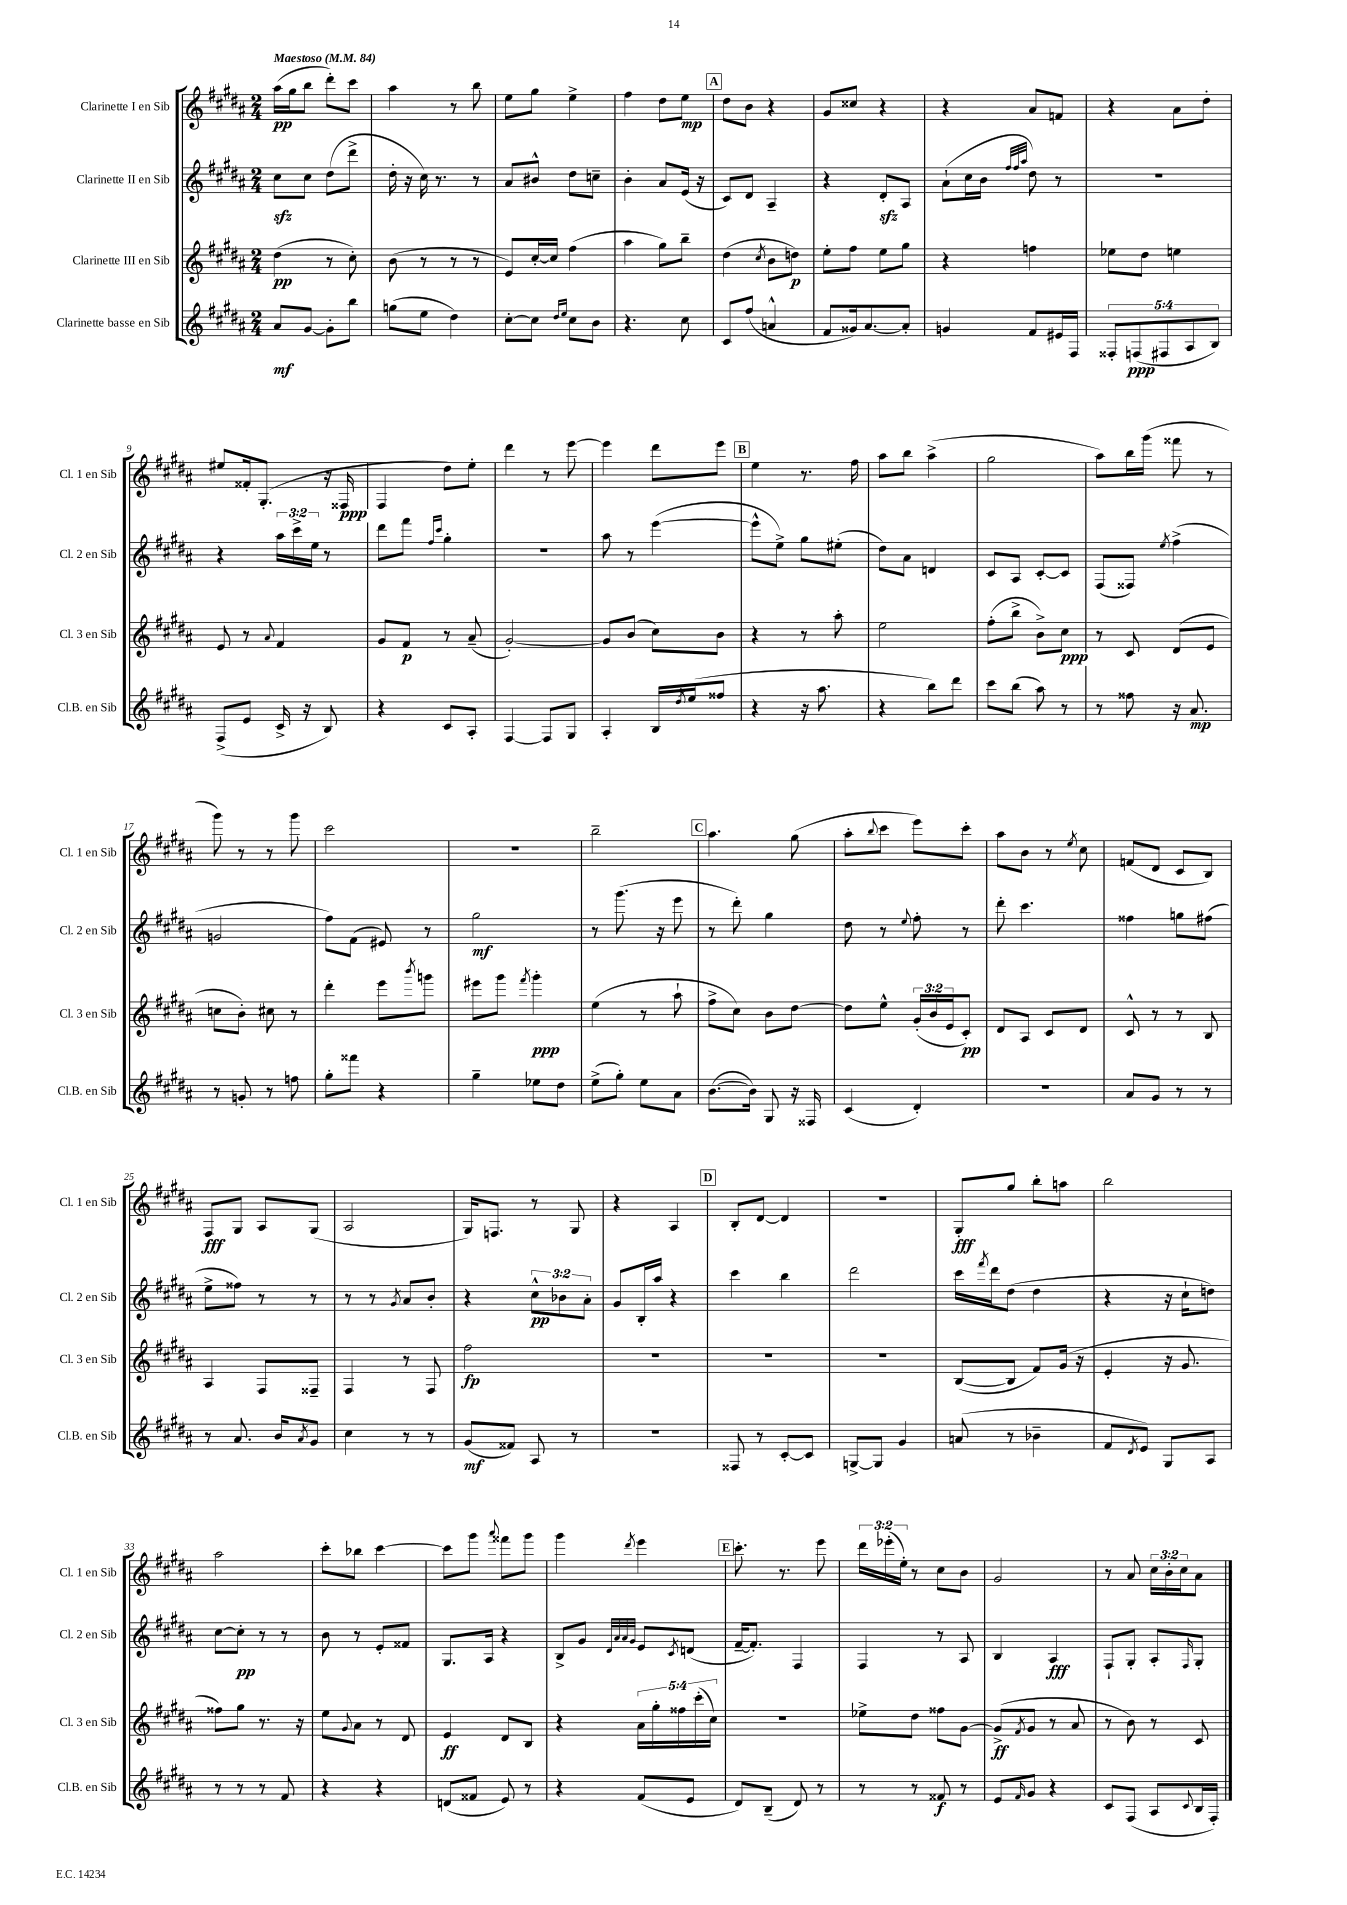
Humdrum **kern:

**kern	**kern	**kern	**kern
*staff4	*staff3	*staff2	*staff1
*clefG2	*clefG2	*clefG2	*clefG2
*k[f#c#g#d#a#]	*k[f#c#g#d#a#]	*k[f#c#g#d#a#]	*k[f#c#g#d#a#]
*M2/4	*M2/4	*M2/4	*M2/4
*MM84	*MM84	*MM84	*MM84
8a#	(4dd#	8cc#	(16aa#
.	.	.	16gg#
[8g#	.	8cc#	8bb
8g#']	8r	(8dd#	8ddd#')
8bb	8cc#')	8ddd#^	8ccc#
=	=	=	=
(8gg	(8b	16dd#'	4aa#
.	.	16r	.
8ee	8r	16cc#)	.
.	.	8.r	.
4dd#)	8r	.	8r
.	8r	8r	8bb
=	=	=	=
[8cc#'	8e)	8a#	8ee
8cc#]	[16cc#'	8b#^^	8gg#
.	16cc#]	.	.
16qqdd#	.	.	.
16qqee	.	.	.
8cc#	(4ff#	8dd#	4ee^
8b	.	8cc~	.
=	=	=	=
4.r	4aa#	4b'	4ff#
.	8gg#)	8a#	8dd#
8cc#	8bb~	(16e	8ee
.	.	16r	.
=	=	=	=
8c#	(4dd#	8c#)	8dd#
(8ff#	.	8d#	8b
.	8qcc#	.	.
4a^^	8b	4A#~	4r
.	8dd)	.	.
=	=	=	=
8f#	8ee'	4r	8g#
16g##)	8ff#	.	8cc##
[8.a#	.	.	.
.	8ee	8d#'	4r
8a#']	8gg#	8A#	.
=	=	=	=
4g	4r	(8a#`	4r
.	.	16cc#	.
.	.	16b	.
.	.	32qqff#	.
.	.	32qqff#	.
.	.	32qqaa#	.
8f#	4ff	8dd#)	8a#
16e#	.	8r	8f
16F#	.	.	.
=	=	=	=
10F##'	8ee-	2r	4r
(10F	.	.	.
.	8dd#	.	.
10F#	.	.	.
.	4ee	.	8a#
10A#	.	.	.
.	.	.	8dd#'
10B)	.	.	.
=	=	=	=
(8F#^	8e	4r	8ee#
8e	8r	.	16f##'
.	.	.	(8.G#'
.	8qqa#	.	.
16c#^	4f#	24aa#	.
.	.	24ccc#^	.
16r	.	.	.
.	.	24ee	.
8B)	.	8r	16r
.	.	.	16F##
=	=	=	=
4r	8g#	8ddd#	4F#
.	8f#	8fff#	.
.	.	16qqff#	.
.	.	16qqccc#	.
8c#	8r	4gg#'	8dd#)
8A#'	(8a#~	.	8ee'
=	=	=	=
[4F#	[2g#')	2r	4ddd#
8F#]	.	.	8r
8G#	.	.	[8eee
=	=	=	=
4A#'	8g#]	8aa#	4eee]
.	(8b	8r	.
16B	8cc#)	([4eee	8ddd#
8qdd#	.	.	.
(16ee	.	.	.
8ff##	8b	.	8eee
=	=	=	=
4r	4r	8eee^^]	4ee
.	.	8ee^)	.
16r	8r	8gg#	8.r
8.aa#	.	.	.
.	8aa#'	(8ee#'	.
.	.	.	16ff#
=	=	=	=
4r	2ee	8dd#)	8aa#
.	.	8a#	8bb
8bb)	.	4d	(4aa#^
8ddd#	.	.	.
=	=	=	=
8ccc#	(8ff#'	8c#	2gg#
(8bb	8bb^	8A#	.
8aa#)	8b^)	[8c#'	.
8r	8cc#	8c#]	.
=	=	=	=
8r	8r	(8F#	8aa#)
8ff##	8c#	8F##)	16bb
.	.	.	(16ggg#
.	.	8qee	.
16r	(8d#	(4ff#^	8fff##
8.a#	.	.	.
.	8e	.	8r
=	=	=	=
8r	8cc	2g	8ggg#)
8g'	8b')	.	8r
8r	8cc#	.	8r
8ff	8r	.	8ggg#
=	=	=	=
8gg#'	4ddd#'	8ff#)	2ccc#
8fff##	.	(8f#	.
4r	8eee	8e#)	.
.	8qbbb	.	.
.	8ggg	8r	.
=	=	=	=
4gg#~	8eee#	2gg#	2r
.	8ggg#	.	.
.	8qfff#	.	.
8ee-	4ggg#'	.	.
8dd#	.	.	.
=	=	=	=
(8ee^	(4ee	8r	2bb~
8gg#')	.	(8.ggg#	.
8ee	8r	.	.
.	.	16r	.
8a#	8aa#`	8eee	.
=	=	=	=
([8.b	8ff#^	8r	4.aa#
.	8cc#)	8ddd#')	.
16b])	.	.	.
8G#	8b	4gg#	.
16r	[8dd#	.	(8gg#
16F##	.	.	.
=	=	=	=
(4c#	8dd#]	8dd#	8aa#'
.	.	.	8qqbb
.	8ee^^	8r	8ccc#
.	.	8qqee	.
4d#')	(24g#'	8ff#'	8eee)
.	24b	.	.
.	24e	.	.
.	8c#')	8r	8ccc#'
=	=	=	=
2r	8d#	8ddd#'	8aa#
.	8A#	4.ccc#	8b
.	8c#	.	8r
.	.	.	8qee
.	8d#	.	8cc#
=	=	=	=
8a#	8c#^^	4ff##	(8f
8g#	8r	.	8d#
8r	8r	8gg	8c#
8r	8B	(8ff#	8B)
=	=	=	=
8r	4A#	8ee^	8F#
8.a#	.	8ff##)	8G#
.	8F#	8r	8A#
16b	.	.	.
8qa#	.	.	.
8g#	8F##~	8r	(8G#
=	=	=	=
4cc#	4F#	8r	2A#
.	.	8r	.
.	.	8qg#	.
8r	8r	8a#	.
8r	8F#	8b'	.
=	=	=	=
(8g#	2ff#	4r	16G#)
.	.	.	8.F
8f##)	.	.	.
8A#	.	12cc#^^	8r
.	.	12b-	.
8r	.	.	8G#
.	.	12a#'	.
=	=	=	=
2r	2r	8g#	4r
.	.	16B'	.
.	.	16aa#	.
.	.	4r	4A#
=	=	=	=
8F##	2r	4ccc#	8B'
8r	.	.	[8d#
[8c#'	.	4bb	4d#]
8c#]	.	.	.
=	=	=	=
[8G^	2r	2ddd#	2r
8G]	.	.	.
4g#	.	.	.
=	=	=	=
(8a	([8B	16ccc#	8G#'
.	.	8qfff#	.
.	.	16ddd#	.
8r	8B]	(8dd#	8gg#
4b-~	8f#)	4dd#	8bb'
.	(16g#	.	8aa
.	16r	.	.
=	=	=	=
8f#	4e'	4r	2bb
8qd#	.	.	.
8e)	.	.	.
8G#	16r	16r	.
.	8.g#	16cc#`	.
8A#	.	8dd)	.
=	=	=	=
8r	8ff##)	[8cc#	2aa#
8r	8gg#	8cc#']	.
8r	8.r	8r	.
8f#	.	8r	.
.	16r	.	.
=	=	=	=
4r	8ee	8b	8ccc#'
.	8qqg#	.	.
.	8a#	8r	8bb-
4r	8r	8e'	[4ccc#
.	8d#	8f##	.
=	=	=	=
(8d	4e	8.G#	8ccc#]
8f##	.	.	8ggg#
.	.	16A#	.
.	.	.	8qqaaa#
8e)	8d#	4r	8fff##
8r	8B	.	8ggg#
=	=	=	=
4r	4r	8B^	4ggg#
.	.	8g#	.
.	.	32qqd#	.
.	.	32qqa#	.
.	.	32qqa#	.
.	.	32qqg#	8qddd#
(8f#	20a#	8e	4eee
.	20gg#'	.	.
.	20ff##	.	.
.	.	8qc#	.
8e	.	(8d	.
.	(20ccc#'	.	.
.	20cc#)	.	.
=	=	=	=
8d#)	2r	[16f#~	8.ccc#'
.	.	8.f#'])	.
(8B~	.	.	.
.	.	.	8.r
8d#)	.	4F#	.
8r	.	.	8eee
=	=	=	=
8r	8ee-^	4F#	24ddd#
.	.	.	(24eee-'
.	.	.	24ee')
8r	8dd#	.	8r
8f##	8ff##	8r	8cc#
8r	[8g#	8A#	8b
=	=	=	=
8e	(8g#^]	4B	2g#
16qqf#	8qf#	.	.
8g#	8g#	.	.
4r	8r	4A#	.
.	8a#	.	.
=	=	=	=
8c#	8r	8F#`	8r
(8F#	8b)	8G#'	8a#
8A#	8r	8A#'	24cc#
.	.	.	24b'
.	.	.	24cc#
8qqc#	.	16qqF#	.
16B	8c#	8G#'	8a#
16F#')	.	.	.
==	==	==	==
*-	*-	*-	*-
